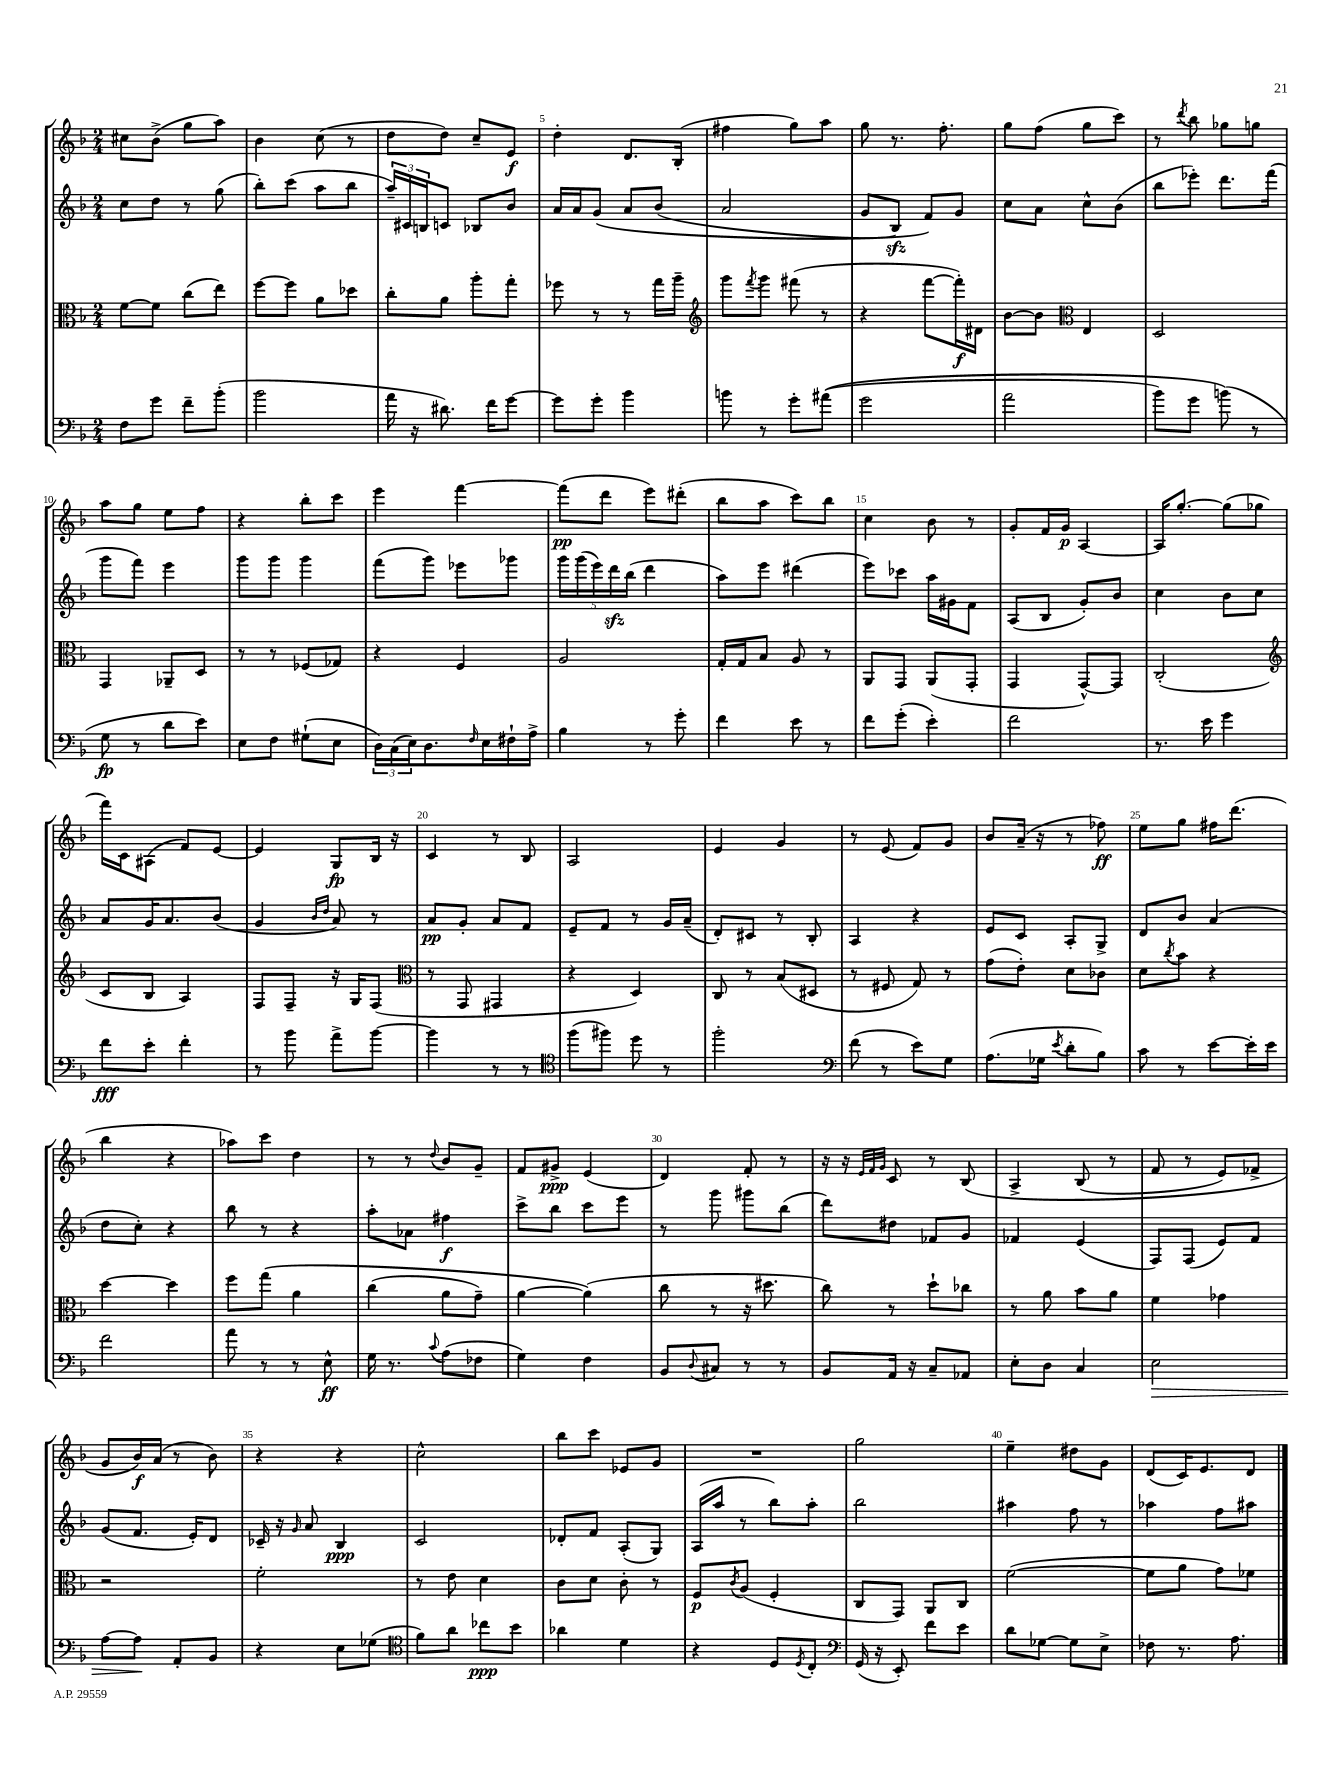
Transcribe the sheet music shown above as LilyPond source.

<<
\new StaffGroup <<
\new Staff = "s0" {
    \clef treble \key f \major \numericTimeSignature \time 2/4
    cis''8 bes'8->( g''8 a''8) |
    bes'4 c''8( r8 |
    d''8 d''8) c''8-- e'8\f |
    d''4-. d'8. bes16-.( |
    fis''4 g''8) a''8 |
    g''8 r8. f''8.-. |
    g''8 f''8( g''8 c'''8) |
    r8 \acciaccatura { d'''8 } bes''8 ges''8 g''8 |
    a''8 g''8 e''8 f''8 |
    r4 bes''8-. c'''8 |
    e'''4 f'''4~ |
    f'''8\pp( d'''8 e'''8) dis'''8-.( |
    bes''8 a''8 c'''8) bes''8 |
    c''4 bes'8 r8 |
    g'8-. f'16 g'16\p a4~ |
    a16 g''8.~-. g''8( ges''8 |
    f'''16) c'16 ais8( f'8) e'8~ |
    e'4 g8\fp bes16 r16 |
    c'4 r8 bes8 |
    a2 |
    e'4 g'4 |
    r8 e'8( f'8) g'8 |
    bes'8 a'16--( r16 r8 fes''8\ff) |
    e''8 g''8 fis''16 d'''8.( |
    bes''4 r4 |
    aes''8) c'''8 d''4 |
    r8 r8 \appoggiatura { d''8 } bes'8 g'8-- |
    f'8 gis'8->\ppp e'4( |
    d'4) f'8-. r8 |
    r16 r16 \grace { e'32 f'32 g'32 } c'8 r8 bes8\( |
    a4-> bes8( r8 |
    f'8 r8 e'8) fes'8-> |
    g'8 bes'16\f\) a'16( r8 bes'8) |
    r4 r4 |
    c''2-^ |
    bes''8 c'''8 ees'8 g'8 |
    R2 |
    g''2 |
    e''4-- dis''8 g'8 |
    d'8( c'16) e'8. d'8 \bar "|." |
}
\new Staff = "s1" {
    \clef treble \key f \major \numericTimeSignature \time 2/4
    c''8 d''8 r8 g''8( |
    bes''8-.) c'''8( a''8 bes''8 |
    \tuplet 3/2 { a''16--) cis'16 b16 } c'8 bes8 bes'8 |
    a'16 a'16 g'8\( a'8 bes'8( |
    a'2 |
    g'8 bes8\sfz) f'8\) g'8 |
    c''8 a'8 c''8-^ bes'8( |
    bes''8 ees'''8-.) d'''8. f'''16( |
    g'''8 f'''8) e'''4 |
    g'''8 g'''8 g'''4 |
    f'''8( g'''8) ees'''8 ges'''8 |
    \tuplet 5/4 { g'''16 g'''16( e'''16) d'''16\sfz bes''16( } d'''4 |
    a''8) e'''8 dis'''4( |
    e'''8) ces'''8 a''16 gis'16 f'8 |
    a8( bes8 g'8-.) bes'8 |
    c''4 bes'8 c''8 |
    a'8 g'16 a'8. bes'8( |
    g'4 \grace { bes'16 d''16 } a'8) r8 |
    a'8\pp g'8-. a'8 f'8 |
    e'8-- f'8 r8 g'16 a'16--( |
    d'8-.) cis'8 r8 bes8-. |
    a4 r4 |
    e'8 c'8 a8-. g8-> |
    d'8 bes'8 a'4( |
    d''8 c''8-.) r4 |
    bes''8 r8 r4 |
    a''8-. aes'8 fis''4\f |
    c'''8-> bes''8 c'''8 e'''8 |
    r8 g'''8 gis'''8 bes''8( |
    d'''8) dis''8 fes'8 g'8 |
    fes'4 e'4( |
    f8) f8( e'8) f'8 |
    g'8( f'8. e'16-.) d'8 |
    ces'16-- r16 \grace { g'16 } a'8 bes4\ppp |
    c'2 |
    des'8-. f'8 a8-.( g8) |
    a16( a''16 r8 bes''8) a''8-. |
    bes''2 |
    ais''4 f''8 r8 |
    aes''4 f''8 ais''8 \bar "|." |
}
\new Staff = "s2" {
    \clef alto \key f \major \numericTimeSignature \time 2/4
    f'8~ f'8 c''8( e''8) |
    f''8~ f''8 a'8 des''8 |
    c''8-. a'8 a''8-. g''8-. |
    fes''8 r8 r8 g''16 a''16-- |
    \clef treble g'''8 \acciaccatura { f'''8 } g'''8 fis'''8( r8 |
    r4 f'''8~ f'''16-.\f) dis'16 |
    bes'8~ bes'8 \clef alto e4 |
    d2 |
    g,4 aes,8-- d8 |
    r8 r8 fes8( ges8) |
    r4 f4 |
    a2 |
    g16-. g16 bes8 a8 r8 |
    a,8 g,8 a,8( g,8-. |
    g,4 g,8~-^) g,8 |
    c2-.( |
    \clef treble c'8 bes8 a4) |
    f8 f8-- r16 g16 f8( |
    \clef alto r8 g,8 gis,4 |
    r4 d4) |
    c8 r8 bes8( dis8 |
    r8 fis8 g8) r8 |
    g'8( e'8-.) d'8 ces'8 |
    d'8 \acciaccatura { c''8 } bes'8 r4 |
    d''4~ d''4 |
    f''8 g''8\( a'4 |
    c''4( a'8 g'8--) |
    a'4~ a'4(\) |
    c''8 r8 r16 dis''8. |
    c''8) r8 d''8-! ces''8 |
    r8 a'8 bes'8 a'8 |
    f'4 ges'4 |
    r2 |
    f'2-. |
    r8 e'8 d'4 |
    c'8 d'8 c'8-. r8 |
    f8\p \acciaccatura { c'8 } a8( f4-. |
    c8 g,8) a,8 c8 |
    f'2~( |
    f'8 a'8 g'8) fes'8 \bar "|." |
}
\new Staff = "s3" {
    \clef bass \key f \major \numericTimeSignature \time 2/4
    f8 g'8 f'8-- bes'8-.( |
    bes'2 |
    a'16 r16 dis'8.) f'16 g'8~ |
    g'8 g'8-. bes'4 |
    b'8 r8 g'8-. ais'8(\( |
    g'2 |
    a'2 |
    bes'8) g'8 b'8(\) r8 |
    g8\fp r8 d'8 e'8) |
    e8 f8 gis8-!( e8 |
    \tuplet 3/2 { d16) c16( e16) } d8. \grace { f16 } e16 fis16-! a16-> |
    bes4 r8 g'8-. |
    f'4 e'8 r8 |
    f'8 g'8-.( e'4-.) |
    f'2 |
    r8. e'16 g'4 |
    f'8\fff e'8-. f'4-. |
    r8 bes'8 a'8-> bes'8~ |
    bes'4 r8 r8 |
    \clef tenor f''8( fis''8) d''8 r8 |
    f''2-. |
    \clef bass f'8( r8 e'8) g8 |
    a8.( ges16 \acciaccatura { e'8 } d'8-. bes8) |
    c'8 r8 e'8~ e'16-. e'16 |
    f'2 |
    a'8 r8 r8 e8-^\ff |
    g16 r8. \appoggiatura { c'8 } a8( fes8 |
    g4) f4 |
    bes,8 \appoggiatura { d8 } cis8 r8 r8 |
    bes,8 a,16 r16 c8-- aes,8 |
    e8-. d8 c4 |
    e2\> |
    a8~ a8\! a,8-. bes,8 |
    r4 e8 ges8( |
    \clef tenor f'8) a'8 ces''8\ppp bes'8 |
    aes'4 d'4 |
    r4 d8 \acciaccatura { d8 } c8-. |
    \clef bass g,16( r16 e,8-.) f'8 e'8 |
    d'8 ges8~ ges8 e8-> |
    fes8 r8. a8. \bar "|." |
}
>>
>>
\layout { \context { \Score currentBarNumber = #2 \override BarNumber.break-visibility = ##(#f #t #t) barNumberVisibility = #(every-nth-bar-number-visible 5) } }
